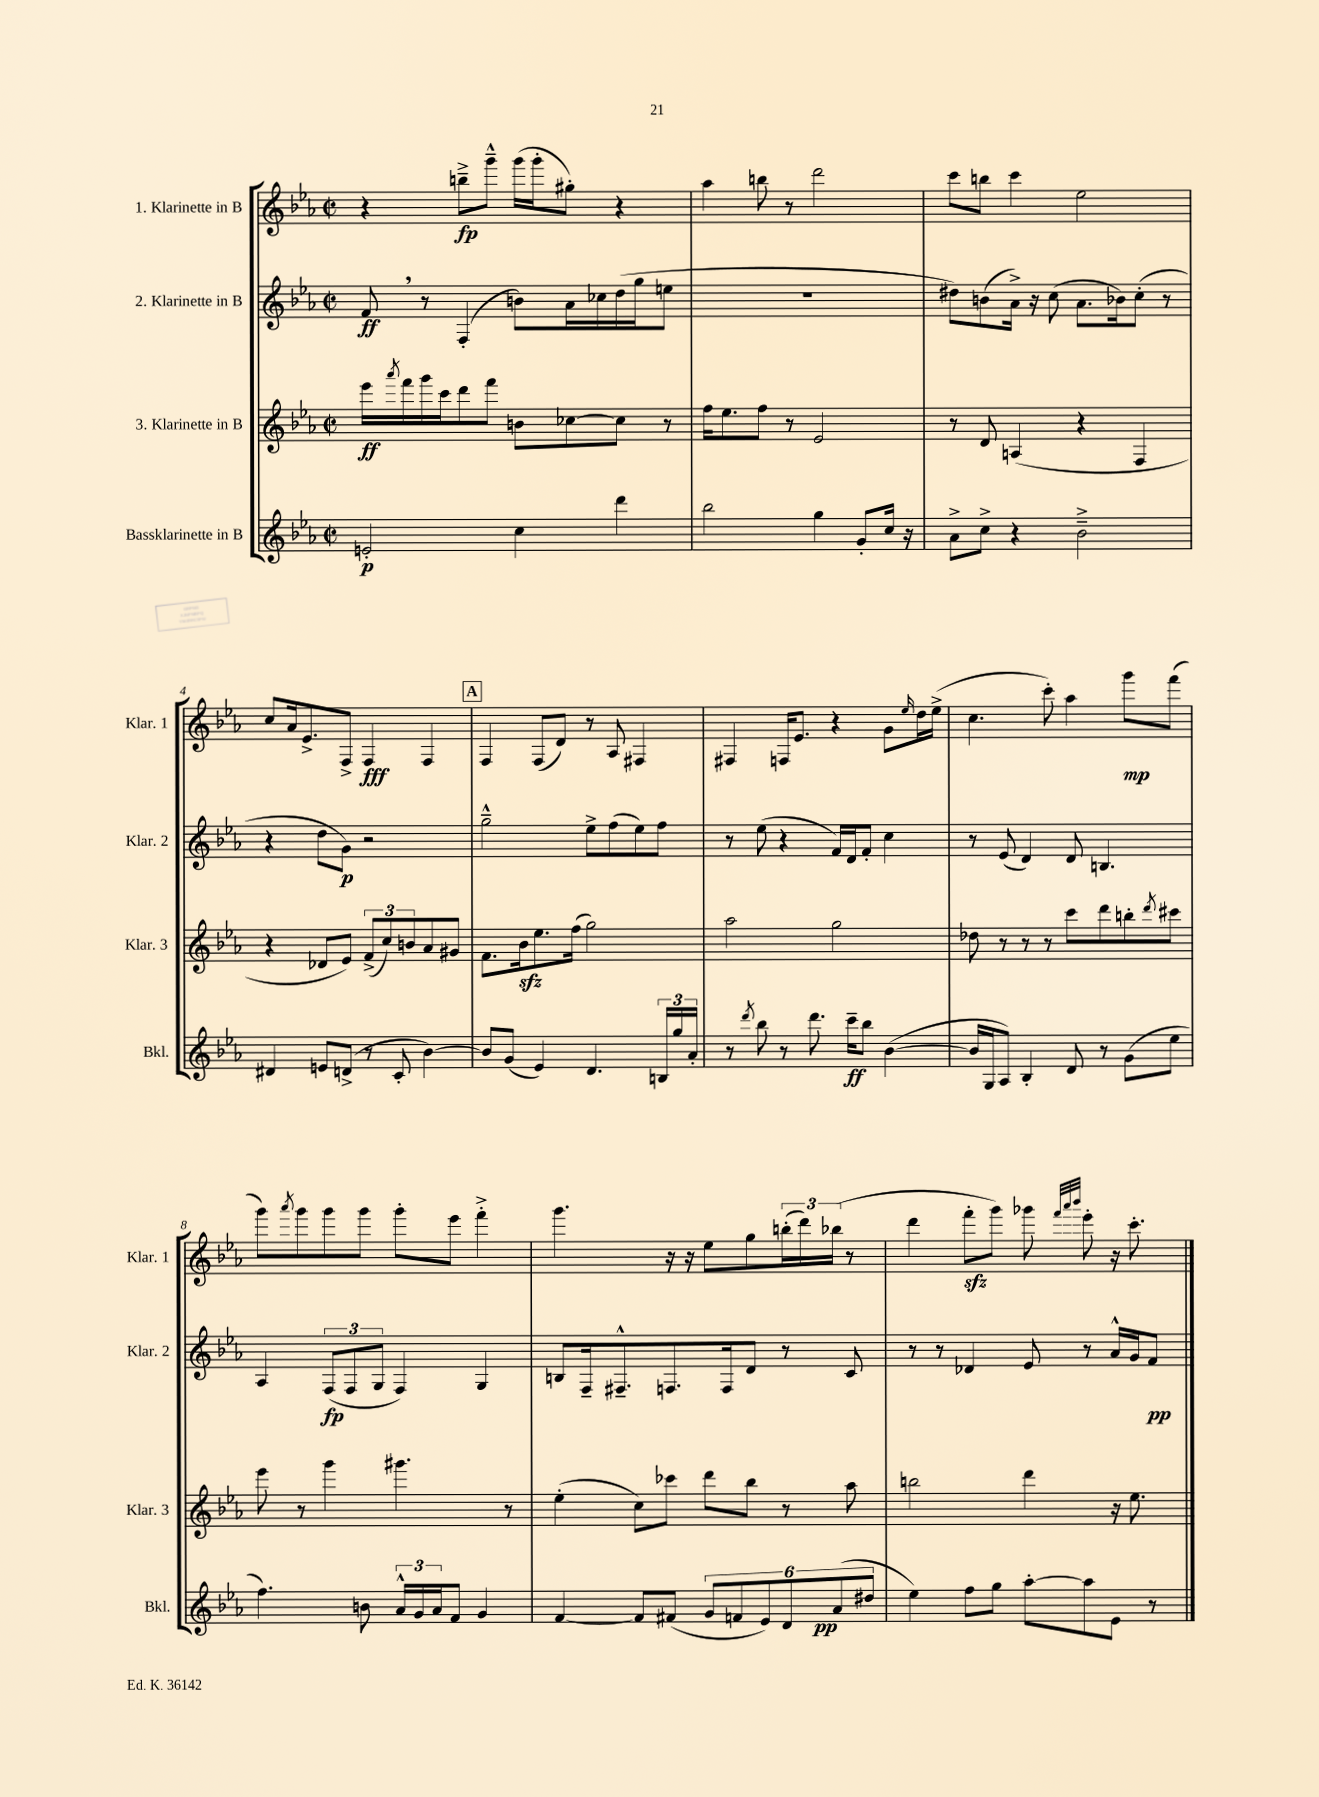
<<
\new StaffGroup <<
\new Staff = "s0" \with { instrumentName = "1. Klarinette in B" shortInstrumentName = "Klar. 1" } {
    \clef treble \key ees \major \defaultTimeSignature \time 2/2
    r4 b''8--->\fp g'''8---^ g'''16( g'''16-. gis''8-.) r4 |
    aes''4 b''8 r8 d'''2 |
    c'''8 b''8 c'''4 ees''2 |
    c''8 aes'16 ees'8.-> f8-> f4\fff f4 |
    \mark \markup { \box "A" } f4 f8( d'8) r8 aes8 fis4 |
    fis4 f16 ees'8. r4 g'8 \grace { ees''16 } d''16 ees''16->( |
    c''4. c'''8-.) aes''4 g'''8\mp f'''8( |
    g'''8) \acciaccatura { aes'''8 } g'''8 g'''8 g'''8 g'''8-. ees'''8 f'''4-.-> |
    g'''4. r16 r16 ees''8 g''8 \tuplet 3/2 { b''16-.( d'''16) bes''16( } r8 |
    d'''4 f'''8-.\sfz g'''8) ges'''8 \grace { f'''32 aes'''32 bes'''32 } ees'''8-. r16 c'''8.-. \bar "|." |
}
\new Staff = "s1" \with { instrumentName = "2. Klarinette in B" shortInstrumentName = "Klar. 2" } {
    \clef treble \key ees \major \defaultTimeSignature \time 2/2
    f'8\ff \breathe r8 f4-.( b'8) aes'16 ces''16 d''16( g''16 e''8 |
    R1 |
    dis''8) b'8( aes'16->) r16 c''8( aes'8. bes'16) c''8-.( r8 |
    r4 d''8 g'8\p) r2 |
    \mark \markup { \box "A" } g''2---^ ees''8-> f''8( ees''8) f''8 |
    r8 ees''8( r4 f'16) d'16 f'8-. c''4 |
    r8 ees'8( d'4) d'8 b4. |
    aes4 \tuplet 3/2 { f8\fp( f8 g8 } f4) g4 |
    b8 f16-- fis8.---^ f8. f16 d'8 r8 c'8 |
    r8 r8 des'4 ees'8 r8 aes'16-^ g'16 f'8\pp \bar "|." |
}
\new Staff = "s2" \with { instrumentName = "3. Klarinette in B" shortInstrumentName = "Klar. 3" } {
    \clef treble \key ees \major \defaultTimeSignature \time 2/2
    ees'''16\ff \acciaccatura { aes'''8 } f'''16 g'''16 c'''16 d'''8 f'''8 b'8 ces''8~ ces''8 r8 |
    f''16 ees''8. f''8 r8 ees'2 |
    r8 d'8 a4( r4 f4 |
    r4 des'8 ees'8) \tuplet 3/2 { f'8->( c''8) b'8 } aes'8 gis'8 |
    \mark \markup { \box "A" } f'8. bes'16\sfz ees''8. f''16( g''2) |
    aes''2 g''2 |
    des''8 r8 r8 r8 c'''8 d'''8 b''8-. \acciaccatura { d'''8 } cis'''8 |
    ees'''8 r8 g'''4 gis'''4. r8 |
    ees''4-.( c''8) ces'''8 d'''8 bes''8 r8 aes''8 |
    b''2 d'''4 r16 ees''8. \bar "|." |
}
\new Staff = "s3" \with { instrumentName = "Bassklarinette in B" shortInstrumentName = "Bkl." } {
    \clef treble \key ees \major \defaultTimeSignature \time 2/2
    e'2-.\p c''4 d'''4 |
    bes''2 g''4 g'8-. c''16 r16 |
    aes'8-> c''8-> r4 bes'2---> |
    dis'4 e'8 d'8->( r8 c'8-. bes'4~) |
    \mark \markup { \box "A" } bes'8 g'8( ees'4) d'4. \tuplet 3/2 { b16 g''16 aes'16-. } |
    r8 \acciaccatura { d'''8 } bes''8 r8 d'''8. c'''16--\ff bes''8 bes'4~( |
    bes'16 g16 aes8) bes4-. d'8 r8 g'8( ees''8 |
    f''4.) b'8 \tuplet 3/2 { aes'16-^ g'16 aes'16 } f'8 g'4 |
    f'4~ f'8 fis'8( \tuplet 6/4 { g'8 f'8 ees'8) d'8 aes'8\pp( dis''8 } |
    ees''4) f''8 g''8 aes''8~-. aes''8 ees'8 r8 \bar "|." |
}
>>
>>
